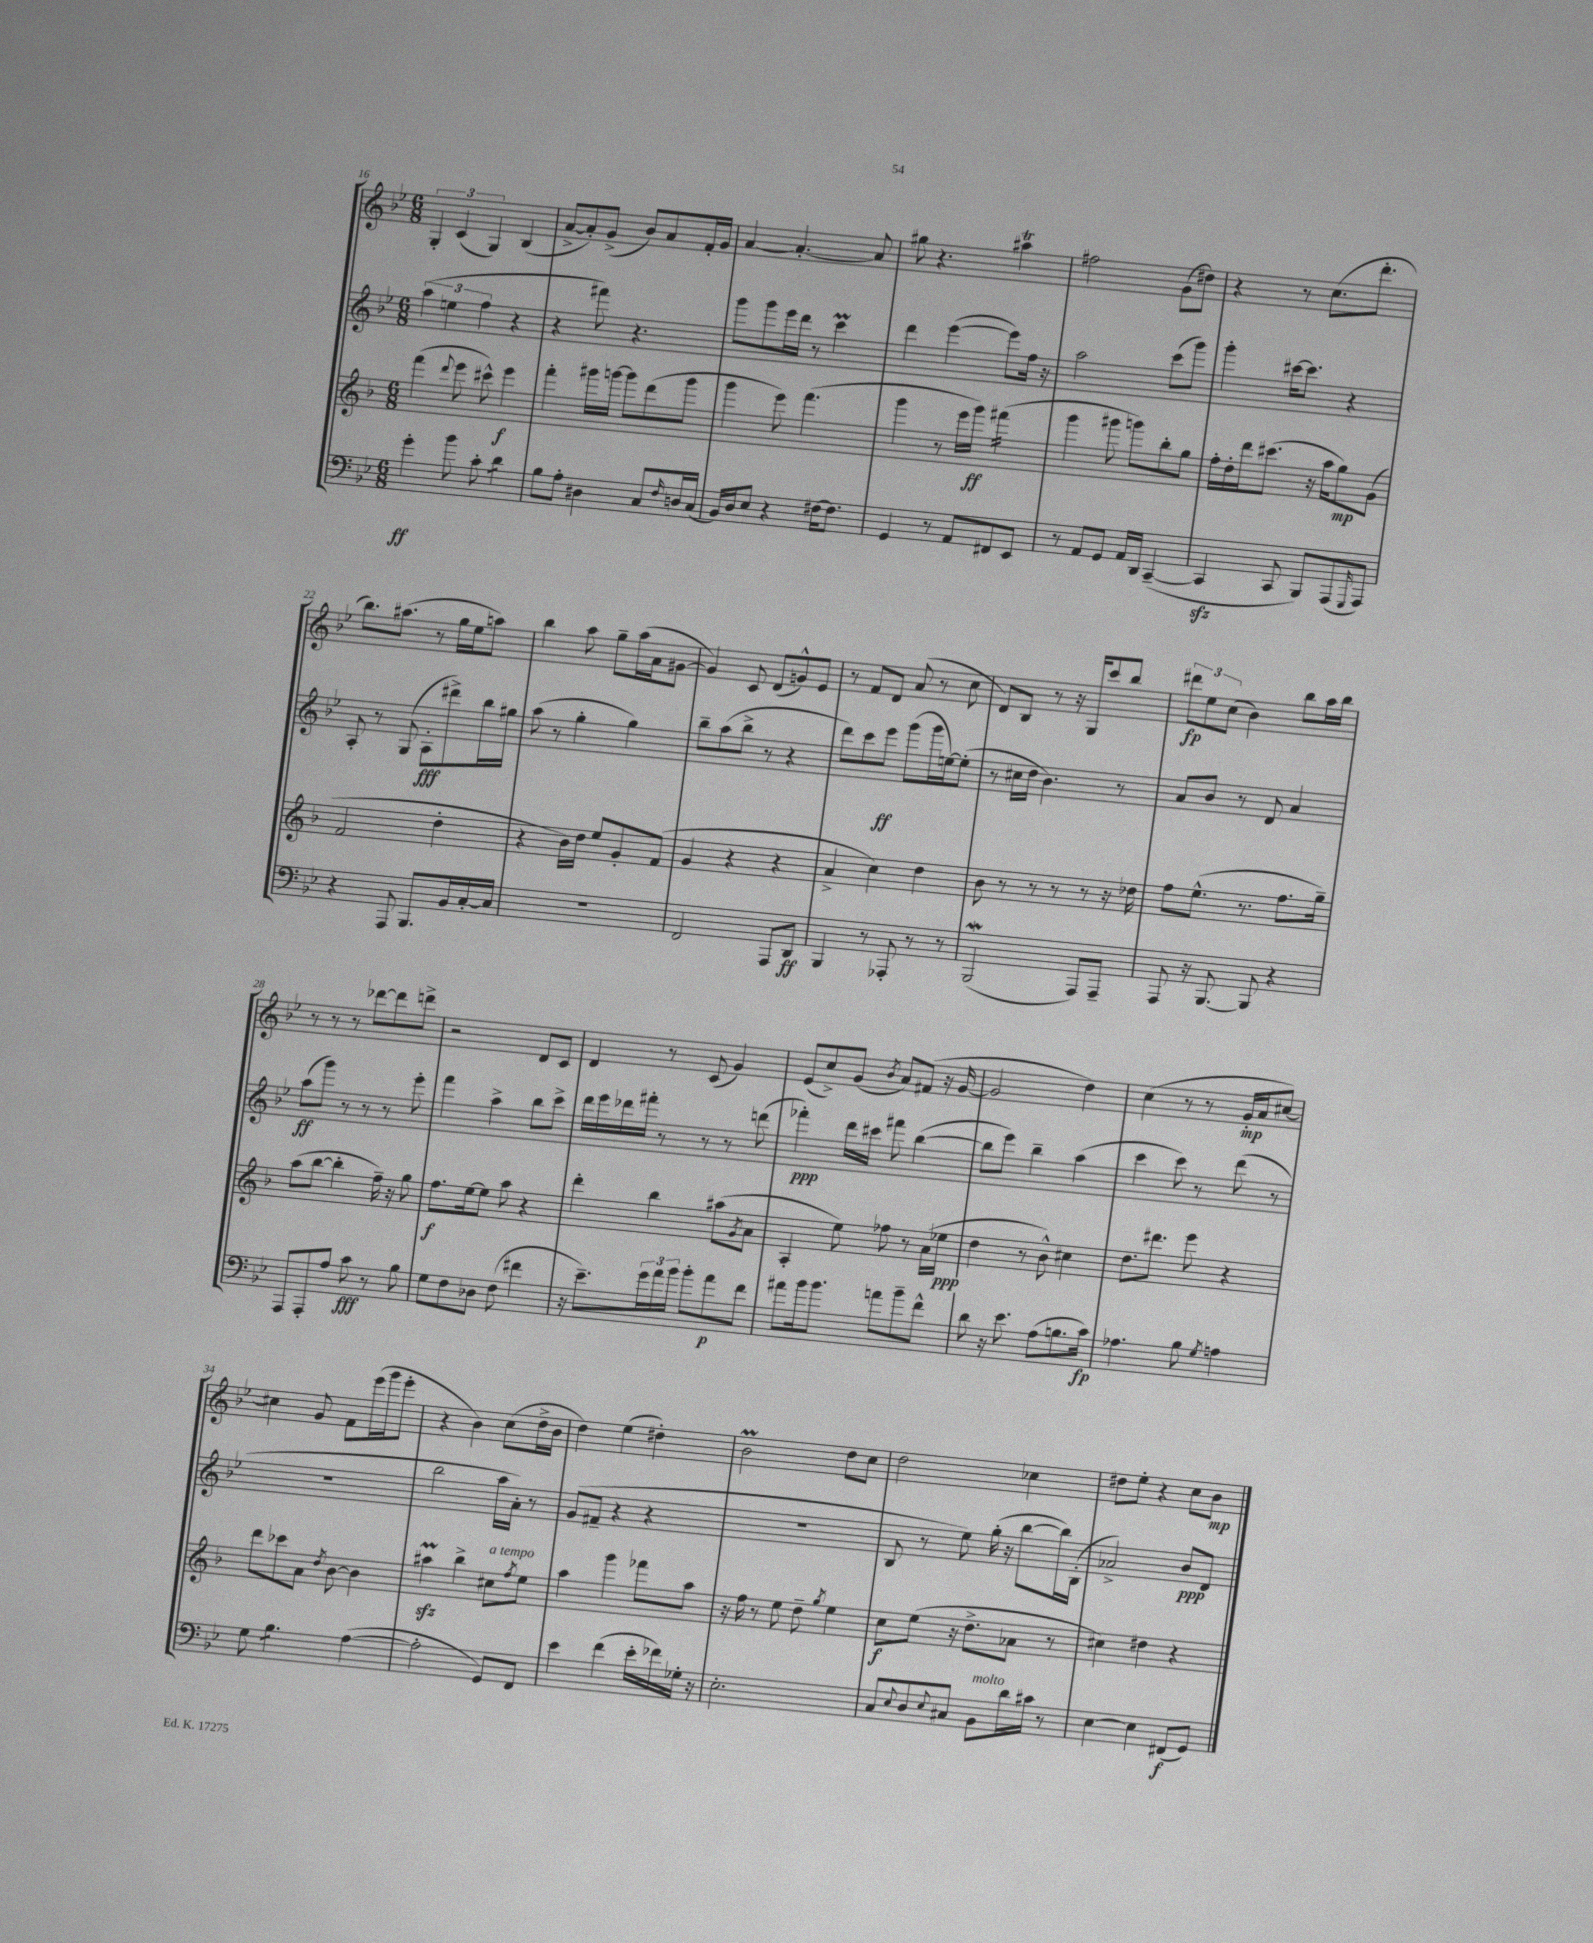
<<
\new StaffGroup <<
\new Staff = "s0" {
    \clef treble \key bes \major \numericTimeSignature \time 6/8
    \tuplet 3/2 { g4-. c'4( g4) } bes4( |
    a'8~-> a'8-.) g'8->( bes'8) a'8 f'16-. g'16 |
    a'4~ a'4.~-. a'8 |
    gis''8 r4. ais''4\trill |
    fis''2 g'8( dis''8) |
    r4 r8 c''8.( d'''8.-. |
    bes''8.) ais''8.( r8 g''16 ees''16 a''8) |
    bes''4 a''8 g''8-- a''16( a'16 gis'8~ |
    gis'4) c'8 d'8( g'8-^) ees'8 |
    r8 f'8 d'8 a'8( r8 c''8 |
    d'8) bes8 r8 r16 g16 c'''8 bes''8 |
    \tuplet 3/2 { dis'''8\fp ees''8 c''8( } bes'4) bes''8 a''16 bes''16 |
    r8 r8 r8 des'''8~ des'''8 d'''8-> |
    r2 d'8 c'8 |
    d'4 r8 c'8( g'4) |
    ees'8( c''8->) g'8( \acciaccatura { bes'8 } a'8) fis'8( r16 g'16~ |
    g'2 d''4) |
    c''4( r8 r8 g'16-.\mp a'16 cis''8~) |
    cis''4 g'8 f'8 ees'''16( g'''16 ees'''8-. |
    r4 bes'4) c''8( d''16-> bes'16 |
    d''4) ees''4( dis''4-.) |
    bes'2\prall d''8 c''8 |
    d''2 ces''4 |
    dis''8 ees''8-. r4 c''8 bes'8\mp \bar "|." |
}
\new Staff = "s1" {
    \clef treble \key bes \major \numericTimeSignature \time 6/8
    \tuplet 3/2 { a''4( e''4 f''4 } r4 |
    r4 fis'''8) r4. |
    g'''8 g'''8 ees'''16 d'''16 r8 c'''4\prall |
    d'''4 ees'''4~( ees'''8) f''16 r16 |
    a''2 c'''8( g'''8) |
    g'''4-. cis'''16~ cis'''8. r4 |
    a8-. r8 g8( a8-.\fff dis'''8->) bes''16 gis''16 |
    a''8( r8 g''4-. g''4) |
    bes''8-- a''8( bes''8-> r8 r4 |
    d'''8) c'''8 ees'''8\ff g'''8( g'''16 e''16~) e''8-.( |
    r8 cis''16 d''16 bes'4.) r8 |
    a'8 bes'8 r8 d'8 a'4 |
    a''8\ff( g'''8) r8 r8 r8 ees'''8-. |
    f'''4 a''4-> bes''8 c'''8-> |
    d'''16 ees'''16 des'''16 fis'''16-. r8 r8 r8 d'''8( |
    fes'''4-.\ppp) d'''16 cis'''16 fis'''8 bes''4~( |
    bes''8 ees'''8) bes''4-- a''4( |
    c'''4 c'''8) r8 d'''8( r8 |
    R2. |
    bes''2 a''16 a'16-.) r8 |
    g'8( fis'8-- r4 r4 |
    R2. |
    bes8 r8 ees''8) g''16-.( r16 bes''8~ bes''16) bes16-.( |
    aes'2->) bes'8\ppp d'8 \bar "|." |
}
\new Staff = "s2" {
    \clef treble \key f \major \numericTimeSignature \time 6/8
    f'''4( \appoggiatura { d'''8 } e'''8 cis'''8-^) e'''4\f |
    f'''4-. gis'''16 g'''16~ g'''8 d'''8( g'''8 |
    g'''4 e'''8) f'''4.( |
    g'''4 r8 e'''16 g'''16\ff) fis'''4:16( |
    g'''4 gis'''8 g'''8) bes''8-. g''8 |
    f''16-. d''16-. d'''16 cis'''8.( r16 a''16 g''8\mp) g'8( |
    f'2 d''4-. |
    r4 bes'16) d''16 e''8 g'8-. f'8( |
    g'4 r4 r4 |
    a'4-> c''4) d''4 |
    bes'8 r8 r8 r8 r8 r16 des''16 |
    f''8 e''8.-^( r8. f''8. g''16--) |
    a''8( bes''8~ bes''4-. f''16--) r16 g''8 |
    f''8.\f e''16~ e''8 a''8 r4 |
    d'''4-. bes''4 ais''8( \acciaccatura { g'8 } a'8 |
    a4-. e''8) fes''8 r8 a'16( ees''16\ppp |
    d''4 r8 bes'8-^) cis''4 |
    d''8. dis'''8. e'''8 r4 |
    d'''8 ces'''8 a'8 \acciaccatura { d''8 } bes'8~ bes'4 |
    ais''4\prall\sfz bes''4-> cis''8^\markup { \italic "a tempo" } \acciaccatura { f''8 } e''8 |
    a''4 g'''4 fes'''8 a''8 |
    r16 f''16 r8 e''8 d''8-- \acciaccatura { g''8 } e''4 |
    c''8\f e''8( r16 d''8.-> aes'8 r8 |
    cis''4) dis''4 r4 \bar "|." |
}
\new Staff = "s3" {
    \clef bass \key bes \major \numericTimeSignature \time 6/8
    g'4-.\ff bes'8 c'8-. d'4:8 |
    bes8 a8-. dis4 c8 \grace { f16 } d16 c16( |
    bes,16) d16 ees8 r4 fis16~ fis8. |
    g,4 r8 a,8 fis,8 ees,8 |
    r8 a,8 g,8 a,16 d,16 c,4~--( |
    c,4\sfz c,8 bes,,8) a,,8( \grace { g,,16 } a,,8) |
    r4 a,,8 bes,,8. bes,16 c16~-. c16 |
    R2. |
    f,2 a,,8 d,8\ff |
    bes,,4 r8 aes,,8-. r8 r8 |
    bes,,2\mordent( a,,8) a,,8-- |
    a,,8 r16 bes,,8.~ bes,,8 r4 |
    a,,8 a,,8-. a8 c'8\fff r8 bes8 |
    g8 f8 des8 f8( fis'4 |
    r16 ees'8.--) \tuplet 3/2 { g'16 a'16 bes'16 } bes'8-. a'8\p f'8 |
    ais'8 bes'16 bes'8. a'8 bes'8-- f'8-^ |
    d'8 r16 ees'8. a8( b8. c'16\fp) |
    aes4. bes8 \acciaccatura { g8 } a4 |
    g8 bes4.:8 a4~( |
    a2-. g,8) f,8 |
    ees'4 f'4( ees'16-. fes'16) ges16-. r16 |
    ees2.-. |
    c8 \appoggiatura { ees8 } d8 \appoggiatura { ees8 } cis8 bes,8^\markup { \italic "molto" } d'16 cis'16 r8 |
    ees4~ ees4 fis,8\f( g,8) \bar "|." |
}
>>
>>
\layout { \context { \Score currentBarNumber = #16 } }
